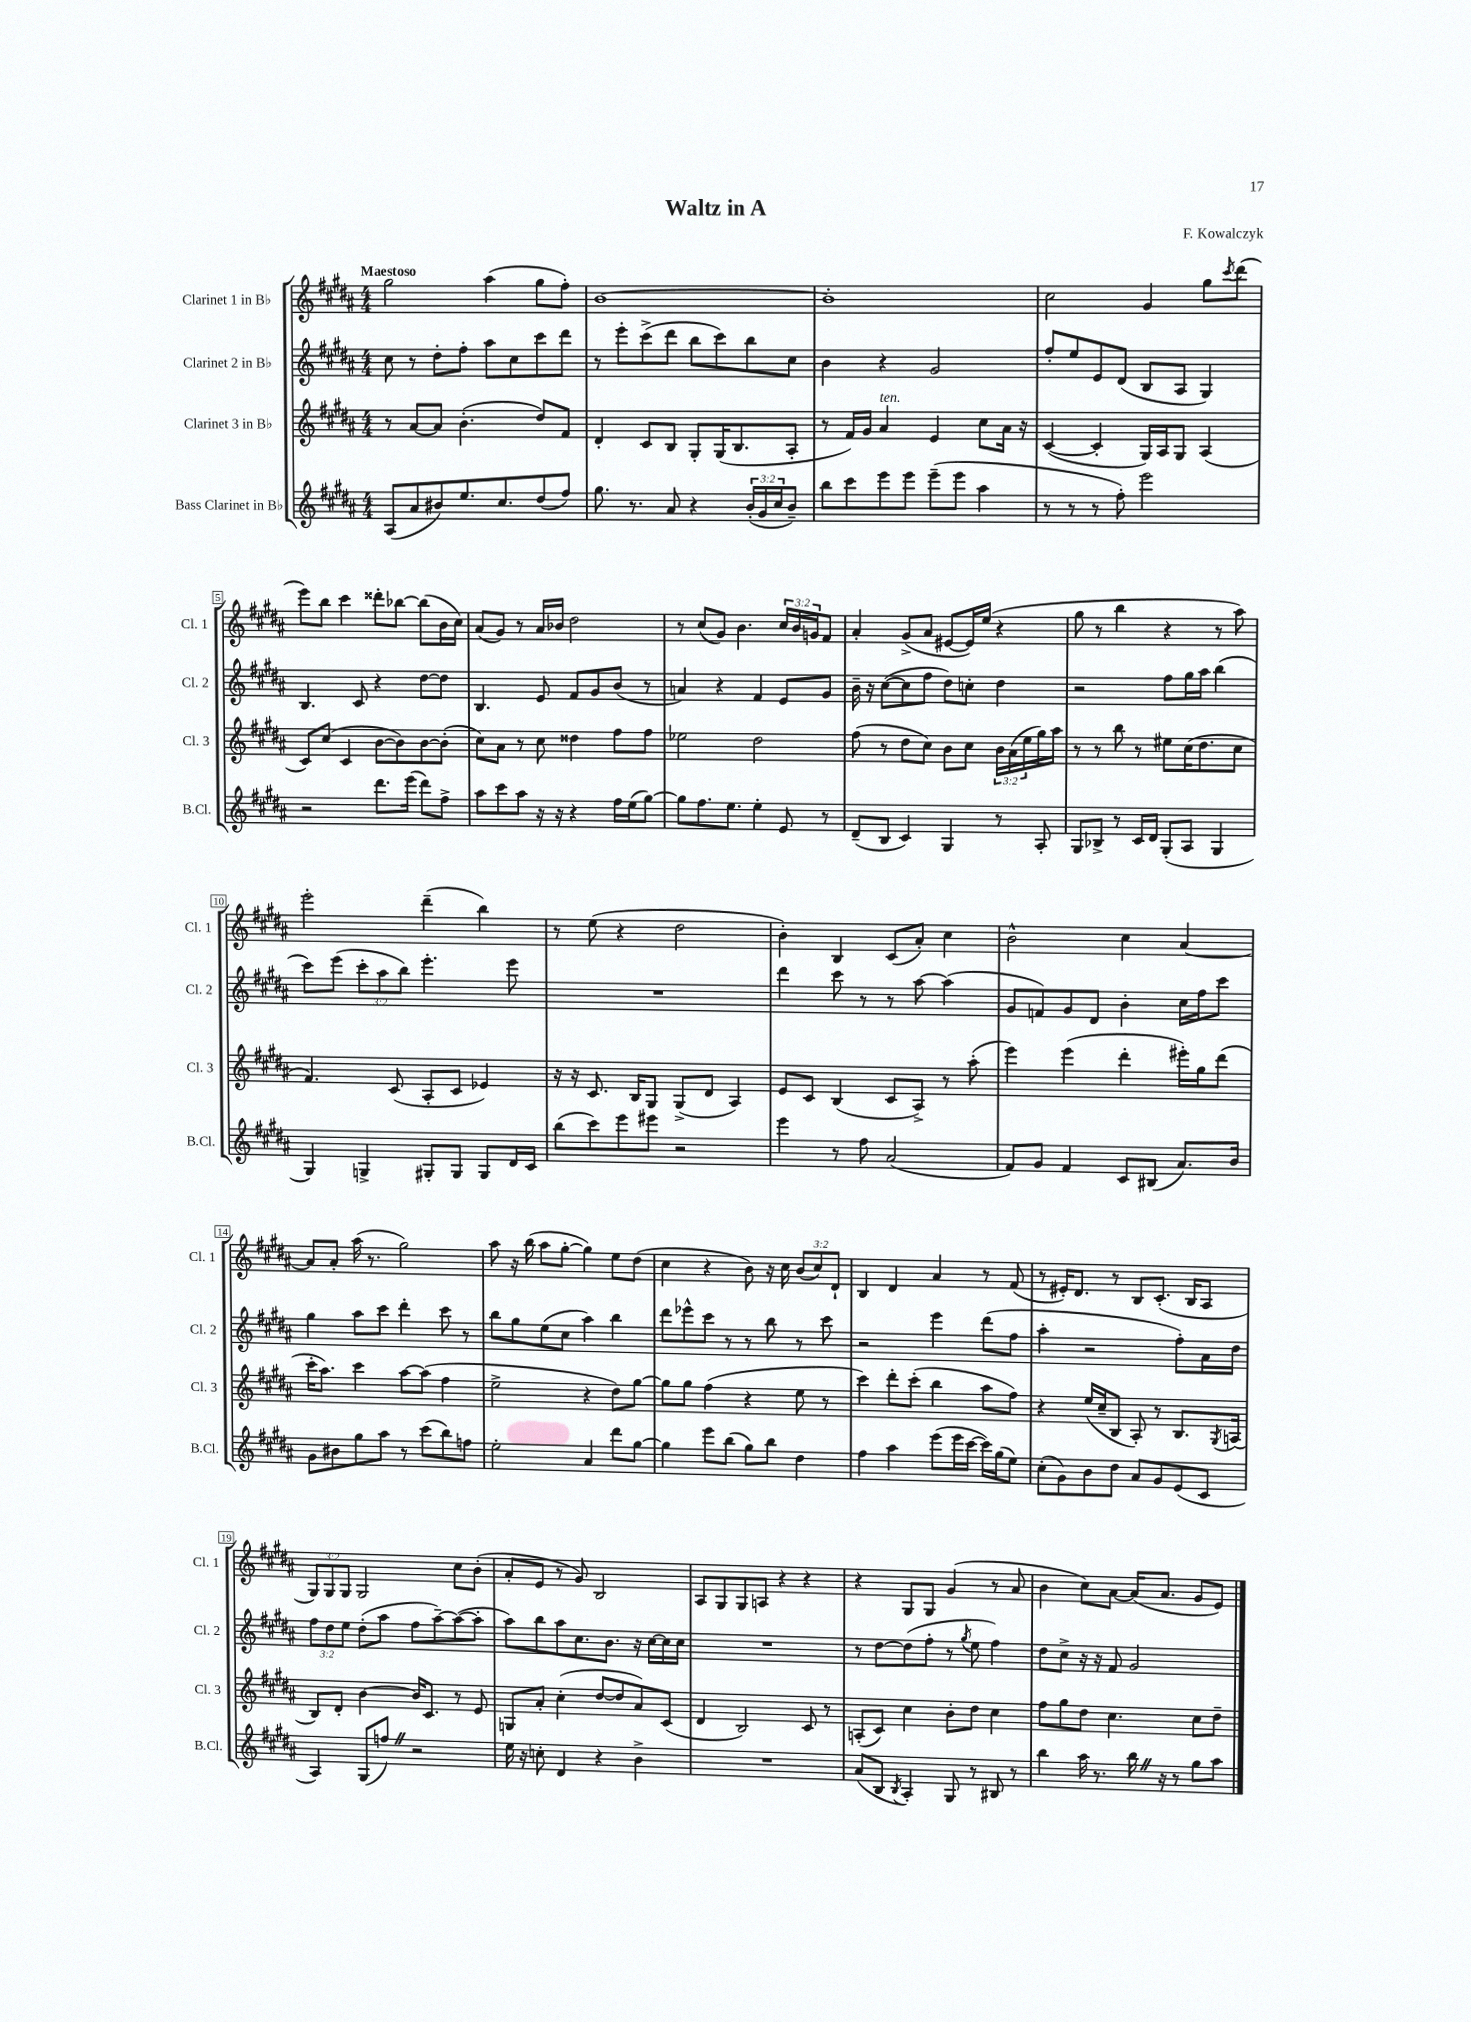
\header { title = "Waltz in A" composer = "F. Kowalczyk" }
<<
\new StaffGroup <<
\new Staff = "s0" \with { instrumentName = "Clarinet 1 in Bb" shortInstrumentName = "Cl. 1" } {
    \clef treble \key b \major \numericTimeSignature \time 4/4 \override Staff.TupletNumber.text = #tuplet-number::calc-fraction-text \tempo "Maestoso"
    gis''2 ais''4( gis''8 fis''8-.) |
    b'1~ |
    b'1-. |
    cis''2 gis'4 gis''8 \acciaccatura { cis'''8 } dis'''8( |
    e'''8) b''8 cis'''4 disis'''8-. bes''8~ bes''8( b'16 cis''16) |
    ais'8( gis'8) r8 ais'16 bes'16 dis''2 |
    r8 cis''8( gis'8) b'4. \tuplet 3/2 { cis''16 b'16 g'16 } fis'8 |
    ais'4-. gis'8->( ais'8 eis'8~ eis'16) e''16( r4 |
    gis''8 r8 b''4 r4 r8 ais''8) |
    e'''2-. dis'''4--( b''4) |
    r8 e''8( r4 dis''2 |
    b'4-.) b4 cis'8( ais'8-.) cis''4 |
    b'2-^ cis''4 ais'4~ |
    ais'8 ais'8-. ais''16( r8. gis''2) |
    ais''8 r16 b''16( ais''8 gis''8~-. gis''4) e''8 dis''8( |
    cis''4 r4 b'8) r16 cis''16 \tuplet 3/2 { b'8( cis''8) dis'8-! } |
    b4 dis'4 ais'4 r8 fis'8( |
    r8 eis'16-.) dis'8. r8 b8 cis'8.-.( b16 ais8 |
    \tuplet 3/2 { gis8) gis8 gis8 } gis2 cis''8 b'8-.( |
    ais'8-. e'8 r8 gis'8) b2 |
    ais8 gis8 gis8 a8 r4 r4 |
    r4 gis8 gis8 gis'4( r8 ais'8 |
    b'4 cis''8) ais'8~ ais'16( ais'8. gis'8 e'8) \bar "|." |
}
\new Staff = "s1" \with { instrumentName = "Clarinet 2 in Bb" shortInstrumentName = "Cl. 2" } {
    \clef treble \key b \major \numericTimeSignature \time 4/4 \override Staff.TupletNumber.text = #tuplet-number::calc-fraction-text
    cis''8 r8 dis''8-. fis''8-. ais''8 cis''8 cis'''8 dis'''8 |
    r8 e'''8-. cis'''8->( dis'''8 b''8 cis'''8) b''8 cis''8 |
    b'4 r4 gis'2 |
    fis''8-. e''8 e'8 dis'8( b8 ais8 gis4) |
    b4. cis'8 r4 dis''8~ dis''8 |
    b4. e'8 fis'8 gis'8 b'8( r8 |
    a'4) r4 fis'4 e'8 gis'8 |
    b'16-- r16 cis''8~( cis''8 fis''8 dis''8) c''8-. dis''4 |
    r2 fis''8 gis''16 ais''16 b''4( |
    cis'''8) e'''8( \tuplet 3/2 { cis'''8-. ais''8 b''8) } e'''4.-. e'''8 |
    R1 |
    dis'''4 cis'''8 r8 r8 ais''8~ ais''4( |
    gis'8 f'8) gis'8 dis'8 b'4-. cis''16 fis''16 cis'''8 |
    gis''4 ais''8 cis'''8 dis'''4-. cis'''8 r8 |
    b''8 gis''8 e''8( cis''8 ais''4) b''4 |
    dis'''8 ees'''8-^ cis'''8 r8 r8 b''8 r8 cis'''8 |
    r2 e'''4 dis'''8( fis''8 |
    ais''4-. r2 fis''8-.) ais'16 dis''16 |
    \tuplet 3/2 { fis''8 dis''8 e''8 } dis''8-.( ais''8 fis''8 ais''8~--) ais''8~( ais''8-. |
    ais''8) b''8 ais''8 cis''8. b'8. r16 cis''16~ cis''16 cis''16 |
    R1 |
    r8 dis''8~ dis''8( fis''8-. r8 \acciaccatura { gis''8 } e''8 fis''4) |
    dis''8 cis''8-> r16 r16 fis'8 gis'2 \bar "|." |
}
\new Staff = "s2" \with { instrumentName = "Clarinet 3 in Bb" shortInstrumentName = "Cl. 3" } {
    \clef treble \key b \major \numericTimeSignature \time 4/4 \override Staff.TupletNumber.text = #tuplet-number::calc-fraction-text
    r8 ais'8~ ais'8 b'4.-.( dis''8) fis'8 |
    dis'4-. cis'8 b8 gis8-. gis16( b8. ais8-. |
    r8 fis'16) gis'16 ais'4^\markup { \italic "ten." } e'4 cis''8 ais'16 r16 |
    cis'4~( cis'4-. gis16) ais16 gis8 ais4( |
    cis'8) cis''8( cis'4 b'8~ b'8) b'8~ b'8-.( |
    cis''8) ais'8 r8 cis''8 disis''4 fis''8 fis''8 |
    ees''2 dis''2 |
    fis''8( r8 dis''8 cis''8) b'8 cis''8 \tuplet 3/2 { b'16 ais'16( e''16 } gis''16) ais''16 |
    r8 r8 b''8 r8 eis''8 cis''16( dis''8. cis''8 |
    fis'4.) cis'8( ais8-. cis'8 ees'4) |
    r16 r16 cis'8. b16 gis8 gis8->( dis'8 ais4) |
    e'8 cis'8 b4( cis'8 ais8->) r8 ais''8-.( |
    e'''4) e'''4( dis'''4-. eis'''16-.) gis''16 dis'''8( |
    cis'''16-. ais''8.) cis'''4 ais''8~ ais''8( fis''4 |
    e''2-> r4 dis''8) gis''8~ |
    gis''8 gis''8 fis''4( r4 e''8 r8 |
    cis'''4) dis'''8-. cis'''8-.( b''4 ais''8 fis''8) |
    r4 e''16( cis''16-- b8 ais8-.) r8 b8. \acciaccatura { gis8 } a16( |
    b8) dis'8-. b'4~ b'16 cis'8. r8 e'8 |
    g8 ais'8-. cis''4-.( dis''8~ dis''8 ais'8) cis'8( |
    dis'4 b2) cis'8 r8 |
    a8-.( cis'8) cis''4 b'8-. dis''8 cis''4 |
    fis''8 gis''8 dis''8 cis''4. cis''8 dis''8-- \bar "|." |
}
\new Staff = "s3" \with { instrumentName = "Bass Clarinet in Bb" shortInstrumentName = "B.Cl." } {
    \clef treble \key b \major \numericTimeSignature \time 4/4 \override Staff.TupletNumber.text = #tuplet-number::calc-fraction-text
    ais8( ais'8 bis'8) e''8. cis''8. dis''8( fis''8) |
    gis''8. r8. ais'8 r4 \tuplet 3/2 { b'16-.( gis'16 cis''16 } b'8--) |
    b''8 cis'''8 e'''8 e'''8 e'''8--( e'''8 ais''4 |
    r8 r8 r8 fis''8-.) e'''2 |
    r2 dis'''8. e'''16( dis'''8) fis''8-> |
    ais''8 cis'''8 ais''8 r16 r16 r4 fis''16 e''16( gis''8~) |
    gis''8 fis''8. e''8. e''4-. e'8 r8 |
    dis'8--( b8 cis'4) gis4 r8 ais8-. |
    gis8 bes8-> r8 cis'16 dis'16 gis8-.( ais8 gis4 |
    gis4) g4-> gis8-. gis8 gis8 dis'16 cis'16 |
    b''8( cis'''8) e'''8 eis'''8 r2 |
    e'''4 r8 fis''8 ais'2( |
    fis'8) gis'8 fis'4 cis'8 bis8( ais'8.) b'16 |
    gis'8 bis'8 gis''8 ais''8 r8 cis'''8( b''8) f''8 |
    e''2-. ais'4 dis'''8 gis''8~ |
    gis''4 e'''8 b''8( gis''8) b''8 dis''4 |
    fis''4 ais''4 e'''8( e'''16 cis'''16~ cis'''16) gis''16( e''8) |
    cis''8-.( gis'8) b'8 dis''8 ais'8 gis'8 e'8( cis'8 |
    ais4) gis8( f''8) \once \override BreathingSign.text = \markup { \musicglyph "scripts.caesura.straight" } \breathe r2 |
    e''16 r16 c''8-. dis'4 r4 b'4-> |
    R1 |
    ais'8( b8 \acciaccatura { b8 } ais4-.) gis8 r8 bis8 r8 |
    b''4 ais''16 r8. b''16 \once \override BreathingSign.text = \markup { \musicglyph "scripts.caesura.straight" } \breathe r16 r8 gis''8 ais''8 \bar "|." |
}
>>
>>
\layout { \context { \Score \override BarNumber.stencil = #(make-stencil-boxer 0.1 0.3 ly:text-interface::print) } }
